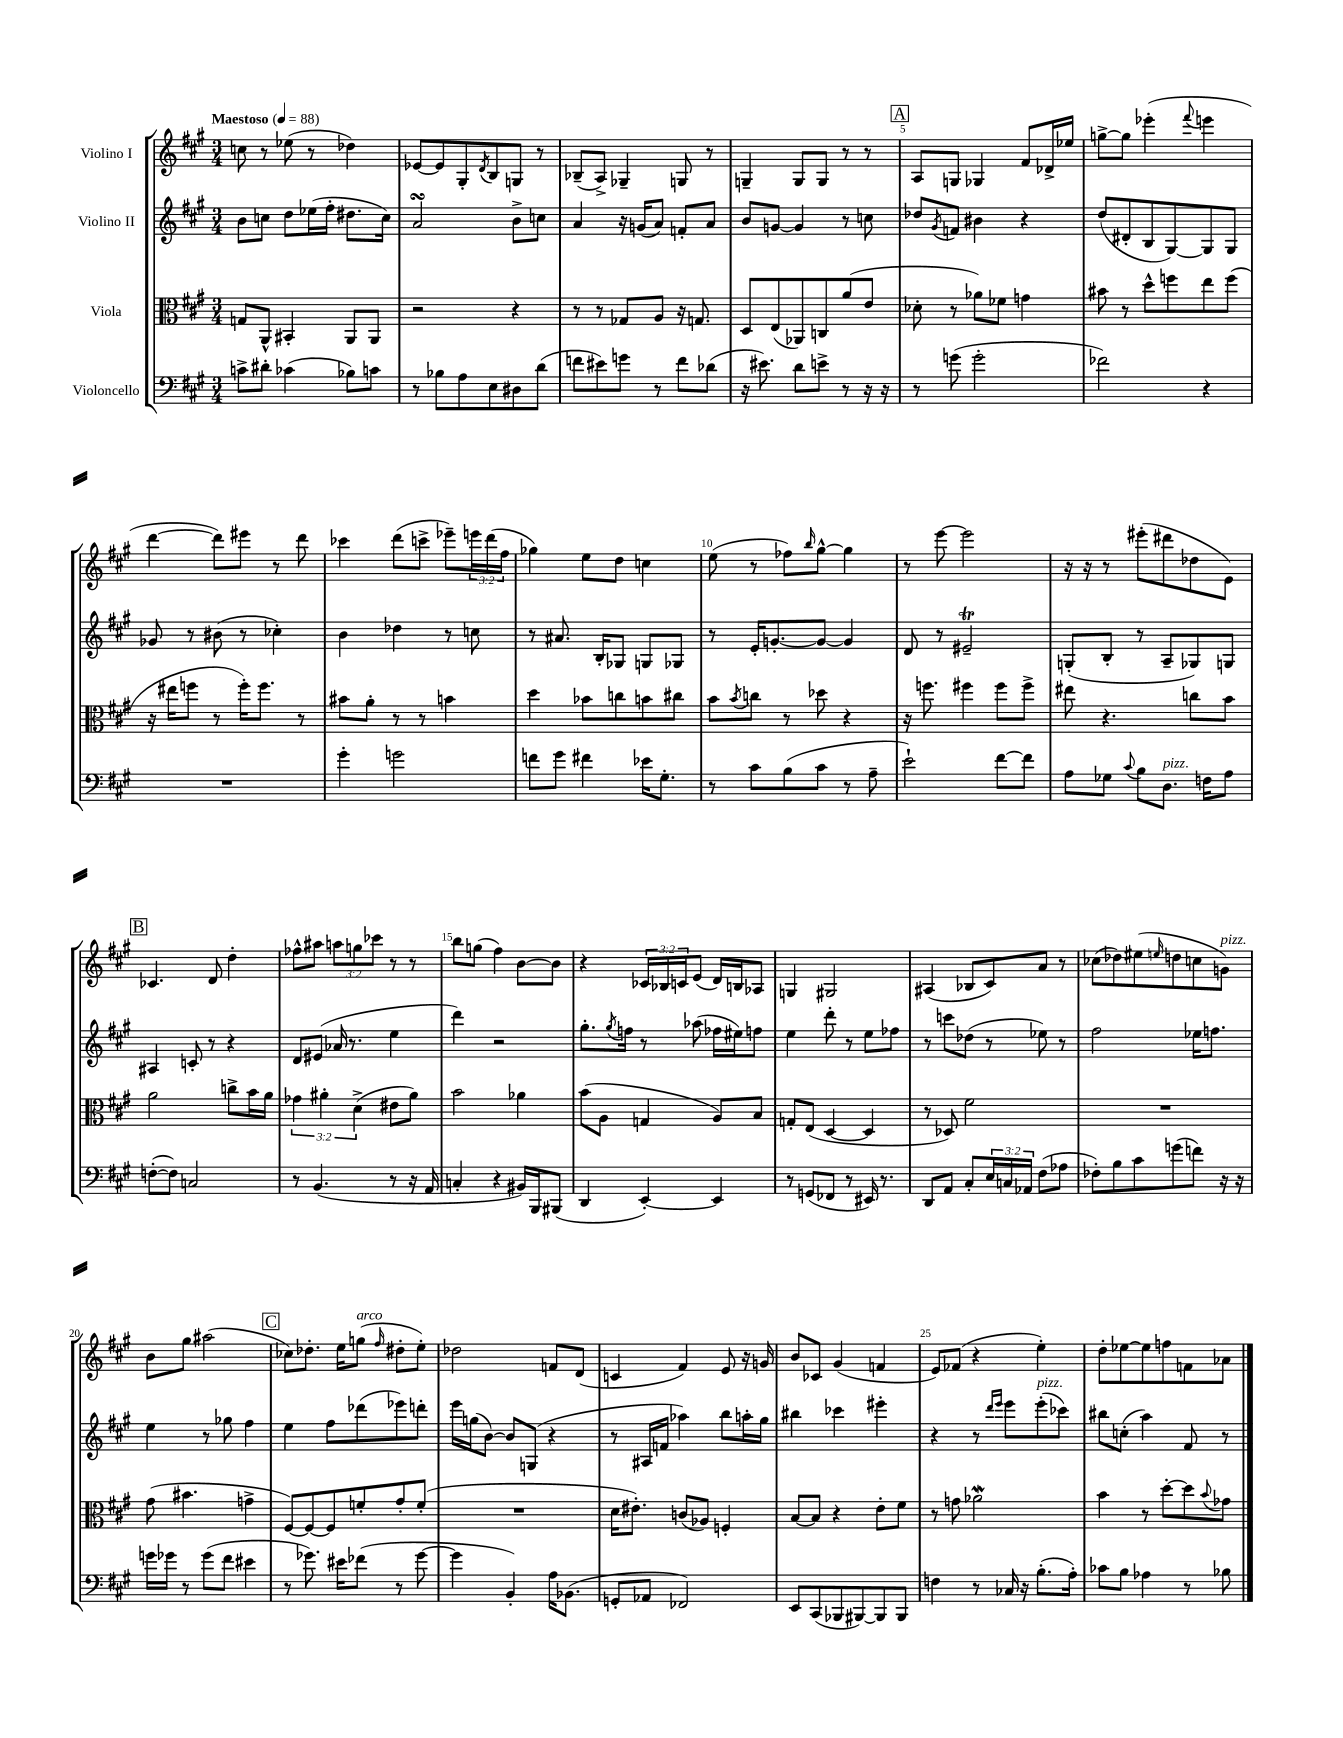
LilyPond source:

<<
\new StaffGroup <<
\new Staff = "s0" \with { instrumentName = "Violino I" } {
    \clef treble \key a \major \numericTimeSignature \time 3/4 \override Staff.TupletNumber.text = #tuplet-number::calc-fraction-text \tempo "Maestoso" 4 = 88
    c''8 r8 ees''8( r8 des''4) |
    ees'8~ ees'8 gis8-. \acciaccatura { d'8 } b8 g8 r8 |
    bes8--( a8->) ges4-- g8 r8 |
    g4-- g8 g8 r8 r8 |
    \mark \markup { \box "A" } a8 g8 ges4 fis'8 des'16-> ees''16 |
    g''8~-> g''8 ees'''4-.( \appoggiatura { fis'''8 } e'''4 |
    d'''4~ d'''8) eis'''8 r8 d'''8 |
    ces'''4 d'''8( c'''8-> ees'''8--) \tuplet 3/2 { e'''16 d'''16( fis''16 } |
    ges''4) e''8 d''8 c''4 |
    e''8( r8 fes''8) \grace { b''16 } gis''8~-^ gis''4 |
    r8 e'''8~ e'''2 |
    r16 r16 r8 eis'''8-.( dis'''8 des''8 e'8) |
    \mark \markup { \box "B" } ces'4. d'8 d''4-. |
    fes''8-^ ais''8 \tuplet 3/2 { a''8 g''8 ces'''8 } r8 r8 |
    b''8 g''8( fis''4) b'8~ b'8 |
    r4 \tuplet 3/2 { ces'16 bes16 c'16 } e'8( d'16) b16 aes8 |
    g4 gis2 |
    ais4( bes8 cis'8) a'8 r8 |
    ces''8( des''8) eis''8( \grace { e''16 } d''8 c''8 g'8^\markup { \italic "pizz." }) |
    b'8 gis''8 ais''2( |
    \mark \markup { \box "C" } ces''8) des''8.-. e''16 g''8^\markup { \italic "arco" }( \grace { fis''16 } dis''8-. e''8-.) |
    des''2 f'8 d'8( |
    c'4 fis'4) e'8 r16 g'16 |
    b'8 ces'8 gis'4( f'4 |
    e'8) fes'8( r4 e''4-.) |
    d''8-. ees''8~ ees''8 f''8 f'8 aes'8 \bar "|." |
}
\new Staff = "s1" \with { instrumentName = "Violino II" } {
    \clef treble \key a \major \numericTimeSignature \time 3/4
    b'8 c''8 d''8 ees''16( fis''16-. dis''8. c''16) |
    a'2\turn b'8-> c''8 |
    a'4 r16 g'16( a'8) f'8-. a'8 |
    b'8 g'8~ g'4 r8 c''8 |
    \mark \markup { \box "A" } des''8 \acciaccatura { gis'8 } f'8 bis'4 r4 |
    d''8( dis'8-. b8 gis8~) gis8 gis8 |
    ges'8 r8 bis'8( r8 ces''4-.) |
    b'4 des''4 r8 c''8 |
    r8 ais'8. b16-. ges8 g8 ges8 |
    r8 e'16-. g'8.~-. g'8~ g'4 |
    d'8 r8 eis'2--\trill |
    g8-.( b8-. r8 a8-- ges8) g8 |
    \mark \markup { \box "B" } ais4 c'8-. r8 r4 |
    d'8 eis'8( aes'16 r8. e''4 |
    d'''4) r2 |
    gis''8.-. \acciaccatura { gis''8 } f''16 r8 aes''8( fes''16 eis''16) f''8 |
    e''4 d'''8-. r8 e''8 fes''8 |
    r8 c'''8 des''8( r8 ees''8) r8 |
    fis''2 ees''16 f''8. |
    e''4 r8 ges''8 fis''4 |
    \mark \markup { \box "C" } e''4 fis''8 des'''8( ees'''8) d'''8-. |
    e'''16 g''16( b'8~) b'8 g8( r4 |
    r8 ais16 f'16 aes''4) b''8 a''16-. gis''16 |
    bis''4 ces'''4 eis'''4-. |
    r4 r8 \grace { d'''16 e'''16 } e'''8 e'''8-.^\markup { \italic "pizz." }( ces'''8) |
    bis''8 c''8-.( a''4) fis'8 r8 \bar "|." |
}
\new Staff = "s2" \with { instrumentName = "Viola" } {
    \clef alto \key a \major \numericTimeSignature \time 3/4 \override Staff.TupletNumber.text = #tuplet-number::calc-fraction-text
    g8 a,8-^ bis,4-. a,8 a,8 |
    r2 r4 |
    r8 r8 ges8 a8 r16 g8. |
    d8 e8( aes,8) c8 a'8( e'8 |
    \mark \markup { \box "A" } des'8-. r8 aes'8) fes'8 g'4 |
    bis'8 r8 d''8-^ f''8 e''8 f''8( |
    r16 eis''16 f''8 r8 f''16-.) f''8. r8 |
    bis'8 a'8-. r8 r8 b'4 |
    d''4 bes'8 c''8 b'8 cis''8 |
    b'8 \acciaccatura { b'8 } c''8 r8 des''8 r4 |
    r16 f''8. fis''4 fis''8 fis''8-> |
    eis''8 r4. c''8 b'8 |
    \mark \markup { \box "B" } a'2 c''8-> b'16 a'16 |
    \tuplet 3/2 { ges'4 ais'4-. d'4->( } eis'8 ais'8) |
    b'2 aes'4 |
    b'8( a8 g4 a8) b8 |
    g8-. e8( d4~ d4 |
    r8 des8) fis'2 |
    R2. |
    gis'8( bis'4. g'4-> |
    \mark \markup { \box "C" } fis8~) fis8~ fis8 f'8-. gis'8-. f'8-.( |
    R2. |
    d'16 eis'8.-.) c'8( aes8) f4-. |
    b8~ b8 r4 e'8-. fis'8 |
    r8 g'8 aes'2\mordent |
    b'4 r8 d''8~-. d''8 \appoggiatura { b'8 } ges'8 \bar "|." |
}
\new Staff = "s3" \with { instrumentName = "Violoncello" } {
    \clef bass \key a \major \numericTimeSignature \time 3/4 \override Staff.TupletNumber.text = #tuplet-number::calc-fraction-text
    c'8-> dis'8-. ces'4( bes8) c'8 |
    r8 bes8 a8 e8 dis8 d'8( |
    f'8 eis'8) g'8 r8 f'8 des'8( |
    r16 eis'8.) d'8 e'8-> r8 r16 r16 |
    \mark \markup { \box "A" } r8 g'8( g'2-. |
    fes'2) r4 |
    R2. |
    gis'4-. g'2 |
    f'8 gis'8 fis'4 ees'16 gis8.-. |
    r8 cis'8 b8( cis'8 r8 a8-- |
    e'2-!) fis'8~ fis'8 |
    a8 ges8 \appoggiatura { cis'8 } b8 d8.^\markup { \italic "pizz." } f16 a8 |
    \mark \markup { \box "B" } f8~-.( f8) c2 |
    r8 b,4.( r8 r16 a,16 |
    c4-. r4 bis,16) b,,16 bis,,8( |
    d,4 e,4~-.) e,4 |
    r8 g,8( fes,8 r8 eis,16) r8. |
    d,8 a,8 cis8-. \tuplet 3/2 { e16 c16 aes,16 } fis8( aes8 |
    fes8-.) b8 cis'8 g'8( f'8) r16 r16 |
    g'16 ges'16 r8 ges'8( fis'8 eis'4 |
    \mark \markup { \box "C" } r8 ges'8.) eis'16 fes'8( r8 ges'8~ |
    ges'4 b,4-.) a16 bes,8.( |
    g,8-. aes,8 fes,2) |
    e,8 cis,8( bes,,8 bis,,8~) bis,,8 bis,,8 |
    f4 r8 ces16 r16 b8.-.( a16-.) |
    ces'8 b8 aes4 r8 bes8 \bar "|." |
}
>>
>>
\layout { \context { \Score \override BarNumber.break-visibility = ##(#f #t #t) barNumberVisibility = #(every-nth-bar-number-visible 5) } }
